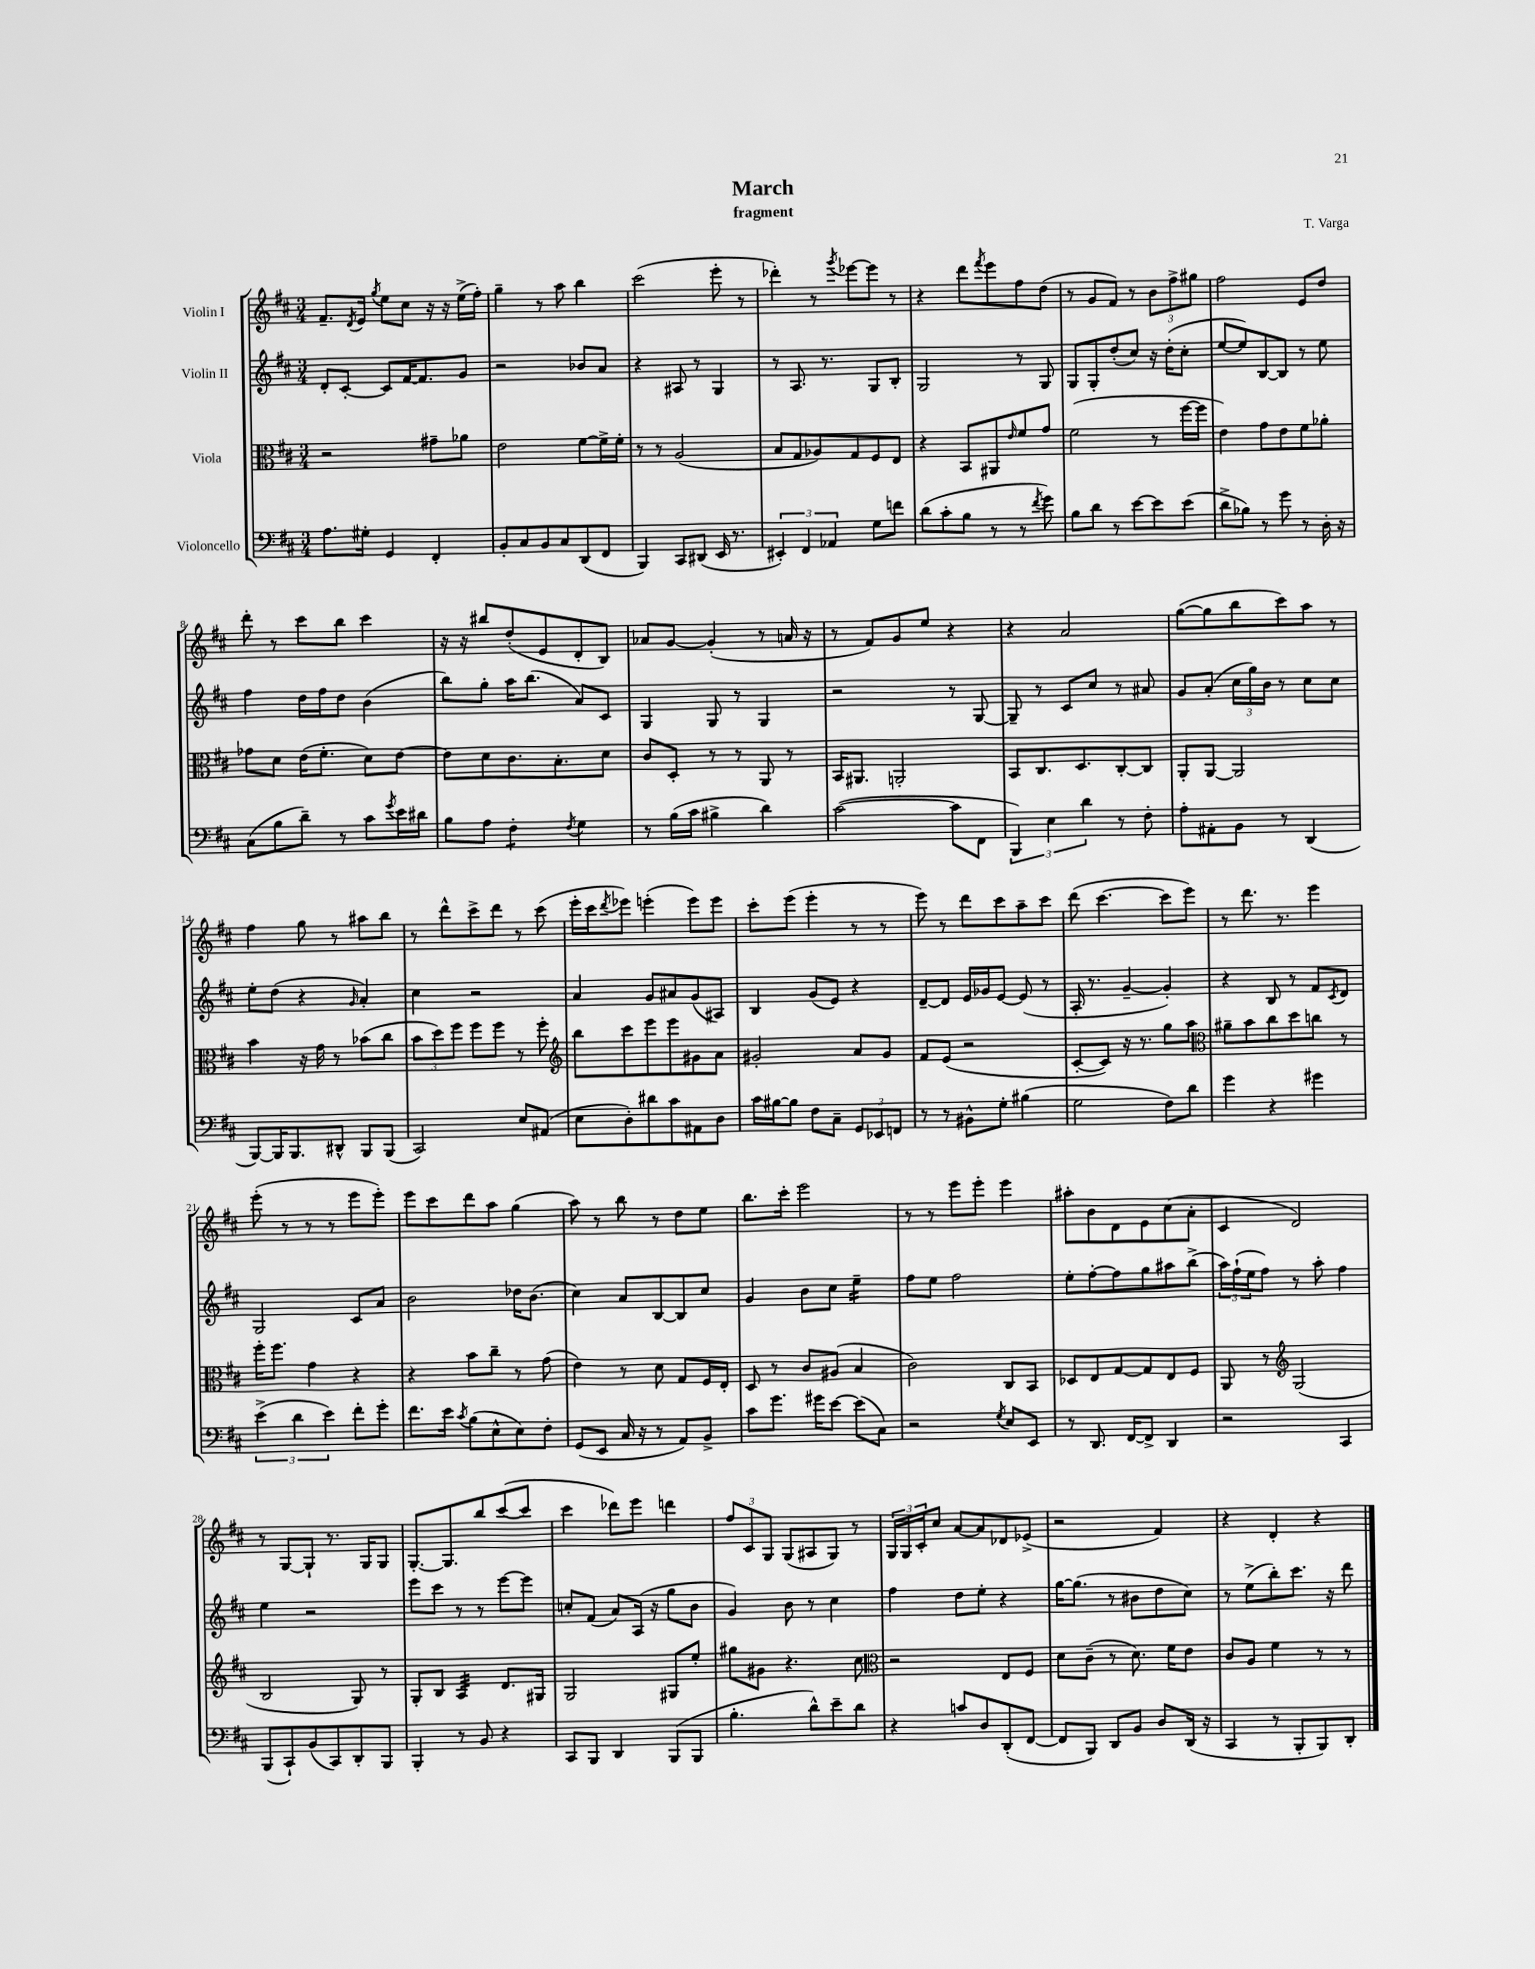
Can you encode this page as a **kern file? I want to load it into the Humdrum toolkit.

**kern	**kern	**kern	**kern
*staff4	*staff3	*staff2	*staff1
*clefF4	*clefC3	*clefG2	*clefG2
*k[f#c#]	*k[f#c#]	*k[f#c#]	*k[f#c#]
*M3/4	*M3/4	*M3/4	*M3/4
8.A	2r	8d'	8.f#~
.	.	[8c#'	.
.	.	.	8qd
16G#'	.	.	16e
.	.	.	8qgg
4GG	.	8c#]	8ee
.	.	[16f#	8cc#
.	.	8.f#]	.
4FF#'	8g#~	.	16r
.	.	.	16r
.	8a-	8g	(16ee^
.	.	.	16ff#')
=	=	=	=
8BB'	2e	2r	4gg~
8C#	.	.	.
8BB	.	.	8r
8C#	.	.	8aa
(8DD	[8f#	8b-	4bb
8FF#	16f#^]	8a	.
.	16f#'	.	.
=	=	=	=
4BBB)	8r	4r	(2ccc#
.	8r	.	.
8CC#	(2A	8A#	.
(8DD#	.	8r	.
16EE	.	4G	8eee'
8.r	.	.	.
.	.	.	8r
=	=	=	=
6EE#')	8B	8r	4ddd-')
.	8G	8.A	.
6FF#	.	.	.
.	8A-)	.	8r
.	.	8.r	.
6AA-	.	.	.
.	.	.	8qggg
.	8G	.	[8eee-
8G	8F#	8G	8eee-]
8f	8E	8B'	8r
=	=	=	=
(8d	4r	2G	4r
8c#'	.	.	.
8B	8BB	.	8ddd
.	.	.	8qfff#
8r	8AA#	.	8eee
.	16qqe	.	.
8r	8f#	8r	8ff#
8qf#	.	.	.
8g)	8g	8G	(8dd
=	=	=	=
8B	(2f#	8G	8r
8d	.	8G'	8g
8r	.	(8dd'	8f#)
[8e	.	8cc#)	8r
8e]	8r	16r	12b
.	.	(16dd'	.
.	.	.	12ff#^
(8e	[16ff#	8cc#'	.
.	.	.	12gg#
.	16ff#]	.	.
=	=	=	=
8d^	4e)	[8ee	2ff#
8B-)	.	8ee])	.
8r	8g	[8B	.
8g	8e	8B]	.
8r	8f#	8r	8e
16D'	8a-'	8ee	8dd
16r	.	.	.
=	=	=	=
(8C#	8g-	4ff#	8ddd'
8B	8d	.	8r
8d~)	(16e	16dd	8ccc#
.	8.f#'	16ff#	.
8r	.	8dd	8bb
8c#	8d)	(4b	4ccc#
8qg	.	.	.
16e	[8e	.	.
16d#	.	.	.
=	=	=	=
8B	8e]	8bb)	16r
.	.	.	16r
8A	8d	8gg'	8bb#
4F#'	8.c#	16aa	(8dd'
.	.	(8.bb	.
.	.	.	8e
.	8.B'	.	.
8qF#	.	.	.
4G	.	8a)	8d'
.	8d	8c#	8B)
=	=	=	=
8r	8c#	4G	8a-
(16B	8D'	.	[8g
16c#	.	.	.
4B#^	8r	8G	(4g']
.	8r	8r	.
4d)	8AA	4G	8r
.	8r	.	16a
.	.	.	16r
=	=	=	=
([2c#	16BB	2r	8r
.	8.AA#	.	.
.	.	.	8f#)
.	2AA'	.	8g
.	.	.	8ee
8c#]	.	8r	4r
8FF#	.	[8G	.
=	=	=	=
6BBB)	8BB	8G~]	4r
.	8.C#	8r	.
6E	.	.	.
.	.	8c#	2a
.	8.D	.	.
6d	.	.	.
.	.	8cc#	.
8r	[8C#'	8r	.
8F#'	8C#]	8a#	.
=	=	=	=
8A'	8AA'	8g	([8gg
8AA#'	[8AA	(8a'	8gg]
8BB	2AA]	24cc#	8bb
.	.	24gg)	.
.	.	24b	.
8r	.	8r	8ccc#)
(4DD	.	8cc#	8aa
.	.	8cc#	8r
=	=	=	=
[8BBB)	4b	8ee'	4ff#
16BBB]	.	(8dd	.
8.BBB	.	.	.
.	16r	4r	8gg
.	16g	.	.
8DD#^^	8r	.	8r
.	.	16qqg	.
8BBB	(8b-	4a')	8aa#
(8BBB	8cc#	.	8bb
=	=	=	=
2CC#)	12b	4cc#	8r
.	12dd)	.	.
.	.	.	8ddd^^
.	12ff#	.	.
.	8ff#	2r	8ccc#^
.	8ff#	.	8ddd
8E	8r	.	8r
(8AA#	8ff#'	.	(8ccc#
=	=	=	=
*	*clefG2	*	*
8E	8bb	4a	16eee'
.	.	.	16ccc#
.	.	.	8qddd
8D')	8ccc#	.	8eee-)
8d#	8eee	8g	(4eee'
8c#	8eee	8a#	.
8AA#	8g#	(8g	8eee)
8D	8a	8A#)	8eee
=	=	=	=
16c#	2g#'	4B	8ccc#'
[16B#	.	.	.
8B#]	.	.	(8eee
8F#	.	(8g	4eee'
8C#~	.	8e)	.
12GG	8a	4r	8r
12EE-	.	.	.
.	8g#	.	8r
12FF	.	.	.
=	=	=	=
8r	8f#	[8d~	8eee)
8r	(8e	8d]	8r
8BB#^^	2r	16e	8ddd
.	.	16g-	.
8G'	.	[8e	8ccc#
(4B#	.	(8e]	8aa~
.	.	8r	8ccc#
=	=	=	=
2G	[8c#'	16A'	(8ddd
.	.	8.r	.
.	8c#])	.	[4.ccc#
.	16r	[4g~	.
.	8.r	.	.
8F#)	8gg	4g'])	8ccc#]
8d	8aa	.	8eee)
=	=	=	=
*	*clefC3	*	*
4g	8a#~	4r	8r
.	8b	.	8.ddd
4r	8cc#	8B	.
.	.	.	8.r
.	8dd	8r	.
4g#	8cc	8f#	4eee
.	.	8qc#	.
.	8r	8d	.
=	=	=	=
(6e^	16ff#'	2G	(8eee'
.	8.ff#	.	.
.	.	.	8r
6d	.	.	.
.	4g	.	8r
6e)	.	.	.
.	.	.	8r
8f#'	4r	8c#	8eee
8g'	.	8a	8eee')
=	=	=	=
8.f#	4r	2b	8eee
.	.	.	8ccc#
16e	.	.	.
8qc#	.	.	.
(8B	8b	.	8ddd
8E^^	8cc#~	.	8aa
8E)	8r	16dd-	(4gg
.	.	(8.b	.
8F#'	(8g	.	.
=	=	=	=
(8GG	4e)	4cc#)	8aa)
8EE	.	.	8r
16C#	8r	8a	8bb
16r	.	.	.
8r	8d	[8B	8r
8AA)	8G	8B]	8dd
8BB^	16F#	8cc#	8ee
.	16E'	.	.
=	=	=	=
8c#	8D	4g	8.bb
8.g	8r	.	.
.	.	.	16ccc#'
.	8c#	8b	2eee
16g#	.	.	.
[8e	(8A#	8cc#	.
(8e]	4B	4ee~	.
8C#)	.	.	.
=	=	=	=
2r	2c#)	8ff#	8r
.	.	8ee	8r
.	.	2ff#	8eee
.	.	.	8eee'
8qG	.	.	.
8E	8C#	.	4eee
8EE	8BB	.	.
=	=	=	=
8r	8D-	8ee'	8aa#'
8.DD	8E	[8ff#'	8b
.	[8G	8ff#]	8d
[16FF#	.	.	.
8FF#^]	8G]	8gg	8e
4DD	8E	8aa#	(8cc#
.	8F#	(8bb^	8a'
=	=	=	=
2r	8AA	24aa)	4c#
.	.	(24ff#`	.
.	.	24ee	.
.	8r	8ff#)	.
*	*clefG2	*	*
.	(2G	8r	2d)
.	.	8aa'	.
4CC#	.	4ff#	.
=	=	=	=
(8BBB	2B	4ee	8r
8CC#`)	.	.	[8G
(8BB	.	2r	8G`]
8CC#)	.	.	8.r
8DD'	8G)	.	.
.	.	.	16G
8BBB	8r	.	8G
=	=	=	=
4BBB'	8G'	8eee	[8.G'
.	8B	8ccc#	.
.	.	.	8.G]
8r	4A	8r	.
8BB	.	8r	8bb
4r	8.d	[8eee	([8ccc#
.	.	8eee]	8ccc#]
.	16G#	.	.
=	=	=	=
8CC#	2G	8cc'	4ccc#
8BBB	.	(8f#	.
4DD	.	8a)	8ddd-)
.	.	(16A	8eee
.	.	16r	.
(8BBB	8G#	8gg	4ddd
8BBB	8ee'	8b	.
=	=	=	=
4.B'	8gg#	4g)	12ff#
.	.	.	12c#
.	8g#	.	.
.	.	.	12G
.	4.r	8b	(8G
8d^^)	.	8r	8A#
8e~	.	4cc#	8G)
8d	8cc#	.	8r
=	=	=	=
*	*clefC3	*	*
4r	2r	4ff#	24G
.	.	.	24G
.	.	.	24c#'
.	.	.	8cc#
8c	.	8dd	[8a
8D	.	8ee'	8a]
(8DD'	8E	4r	8d-
[8FF#	8F#	.	(8e-^
=	=	=	=
8FF#]	8d	[16gg	2r
.	.	(8.gg]	.
8BBB)	(8c#~	.	.
8DD	8r	8r	.
8BB	8.d)	8b#	.
8D	.	8dd	4f#)
.	16f#	.	.
(16DD	8e	8cc#)	.
16r	.	.	.
=	=	=	=
4CC#	8c#	8r	4r
.	8A	(8ee^	.
8r	4f#	8bb')	4d'
8BBB'	.	8.ccc#	.
8BBB)	8r	.	4r
.	.	16r	.
8DD'	8r	8ddd	.
==	==	==	==
*-	*-	*-	*-
